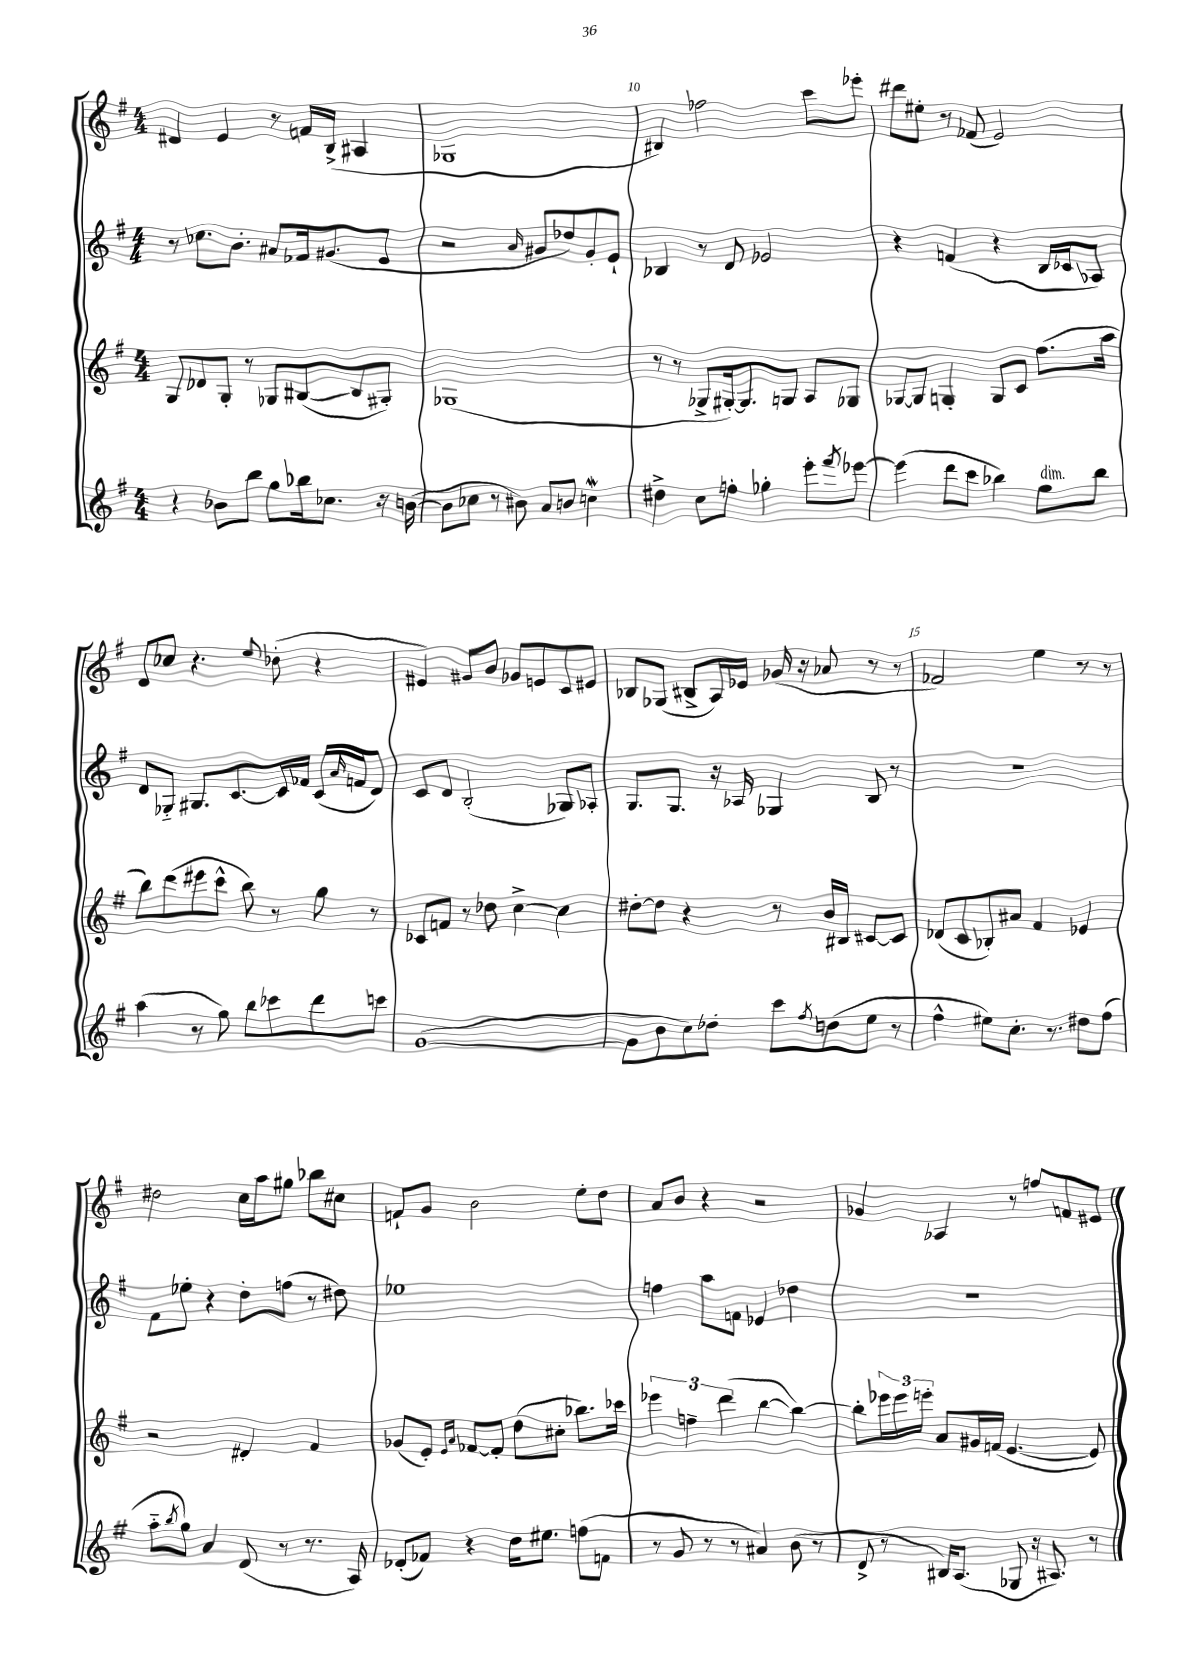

**kern	**kern	**kern	**kern
*staff4	*staff3	*staff2	*staff1
*clefG2	*clefG2	*clefG2	*clefG2
*k[f#]	*k[f#]	*k[f#]	*k[f#]
*M4/4	*M4/4	*M4/4	*M4/4
4r	8G/L	8r	4d#/
.	8d-/	8.cc-\L	.
8b-\L	8G'/J	.	4e/
.	.	8.b'\J	.
8bb\J	8r	.	.
8gg\L	8G-/L	8a#/L	8r
16bb-\k	([8B#/	16f-/k	16f/LL
8.cc-\J	.	(8.g#/	(16B^/JJ
.	8B#/]	.	4A#/
16r	8G#'/J)	8e/J	.
([16b\	.	.	.
=	=	=	=
8b\]L	(1G-	2r	1G-
8cc-\J	.	.	.
8r	.	.	.
8b#\)	.	.	.
.	.	16qqa/	.
8a/L	.	8g#/L	.
8b/J	.	8dd-/)	.
4cc\	.	8g#'/	.
.	.	8e`/J	.
=	=	=	=
4dd#^\	8r	4B-/	4B#/)
.	8r	.	.
8cc\L	8G-^/L	8r	2ff-\
8ff'\J	[16G#'/k)	8d/	.
.	8.G#/]	.	.
4gg-'\	.	2e-/	.
.	8G/J	.	.
8eee'\L	8A/L	.	8ccc\L
8qfff#/	.	.	.
[8eee-\J	8G-/J	.	8eee-'\J
=	=	=	=
(4eee-\]	[8G-/L	4r	8ddd#\L
.	8G-/]J	.	8ee#'\J
8ddd\L	4G'/	(4f/	8r
8ccc\J	.	.	(8f-/
4bb-\)	8G/L	4r	2e/)
.	8c/J	.	.
8gg\L	(8.ff#\L	16B/LL	.
.	.	16c-/J	.
8bb-\J	.	8A-/J)	.
.	16aa\Jk	.	.
=	=	=	=
(4aa\	8bb\L)	8d/L	8d/L
.	(8ddd\	8G-'~/J	8cc-/J
8r	8eee#\	8.G#/L	4.r
8gg\)	8ccc^^\J	.	.
.	.	[8.c/	.
8bb\L	8bb\)	.	.
.	.	.	8qqee/
8ccc-\	8r	16c/]L	(8dd-'\
.	.	16f-/JJ	.
8ddd\	8gg\	(16c/LL	4r
.	.	16qqa/	.
.	.	16f/J	.
8ccc\J	8r	8d/J)	.
=	=	=	=
([1g	8c-/L	8c/L	4e#/)
.	8f/J	8d/J	.
.	8r	(2B'/	8g#/L
.	8dd-\	.	8b/J
.	[4cc^\	.	8g-/L
.	.	.	8e/
.	4cc\]	8G-/L)	8c/
.	.	8A-'/J	8e#/J
=	=	=	=
8g\]L	[8dd#'\L	8.G/L	8B-/L
8b\	8dd#\]J	.	(8G-/J
.	.	8.G/J	.
8cc\)	4r	.	8B#^/L
8dd-'\J	.	16r	16A/L)
.	.	16A-/	16e-/JJ
8ccc\L	8r	4G-/	(16g-/
.	.	.	16r
8qff#/	.	.	.
(8dd\	16b/LL	.	8a-/
.	16B#/JJ	.	.
8ee\J	[8c#/L	8B/	8r
8r	8c#/]J	8r	8r
=	=	=	=
4ff#^^\	(8d-/L	1r	2f-/)
.	8c/	.	.
8ee#\L)	8B-'/)	.	.
8.cc'\J	8a#/J	.	.
.	4f#/	.	4ee\
8.r	.	.	.
8dd#\L	4e-/	.	8r
(8ff#\J	.	.	8r
=	=	=	=
8aa'~\L	2r	8f#\L	2dd#\
8qbb/	.	.	.
8gg\J)	.	8ee-'\J	.
4a/	.	4r	.
(8d/	4d#'/	8dd'\L	16cc\LL
.	.	.	16aa\J
8r	.	(8ff\J	8gg#\J
8.r	4f#/	8r	8bb-\L
.	.	8dd#\)	8cc#\J
16A/)	.	.	.
=	=	=	=
(8d-'/L	(8g-/L	1ee-	8f`/L
8f-/J)	8e'/J)	.	8g/J
.	16qqe/LL	.	.
.	16qqa/JJ	.	.
4r	[8f-/L	.	2b\
.	8f-'/]J	.	.
16dd\LK	(8dd\L	.	.
8.ee#\J	.	.	.
.	8cc#'\J	.	.
(8ff\L	8.bb-\L)	.	8ee'\L
8f\J	.	.	8dd\J
.	16ccc-\Jk	.	.
=	=	=	=
8r	6eee-\	4ff\	8a/L
8g/	.	.	8b/J
.	6ff~\	.	.
8r	.	8aa\L	4r
.	(6ddd\	.	.
8r	.	8f\J	.
4a#/)	[4bb\	4e-/	2r
(8b\	4bb\_)	4dd-\	.
8r	.	.	.
=	=	=	=
8d^/	8bb'\]L	1r	4g-/
8r	24eee-\L	.	.
.	24eee-\	.	.
.	24eee'\JJ	.	.
16B#/LK)	8a/L	.	4A-/
(8.A/J	.	.	.
.	16g#/L	.	.
.	(16f/JJ	.	.
8G-/	[4.e/	.	8r
16r	.	.	8ff/L
8.A#/)	.	.	.
.	.	.	8f/
8r	8e/])	.	8e#/J
==	==	==	==
*-	*-	*-	*-
